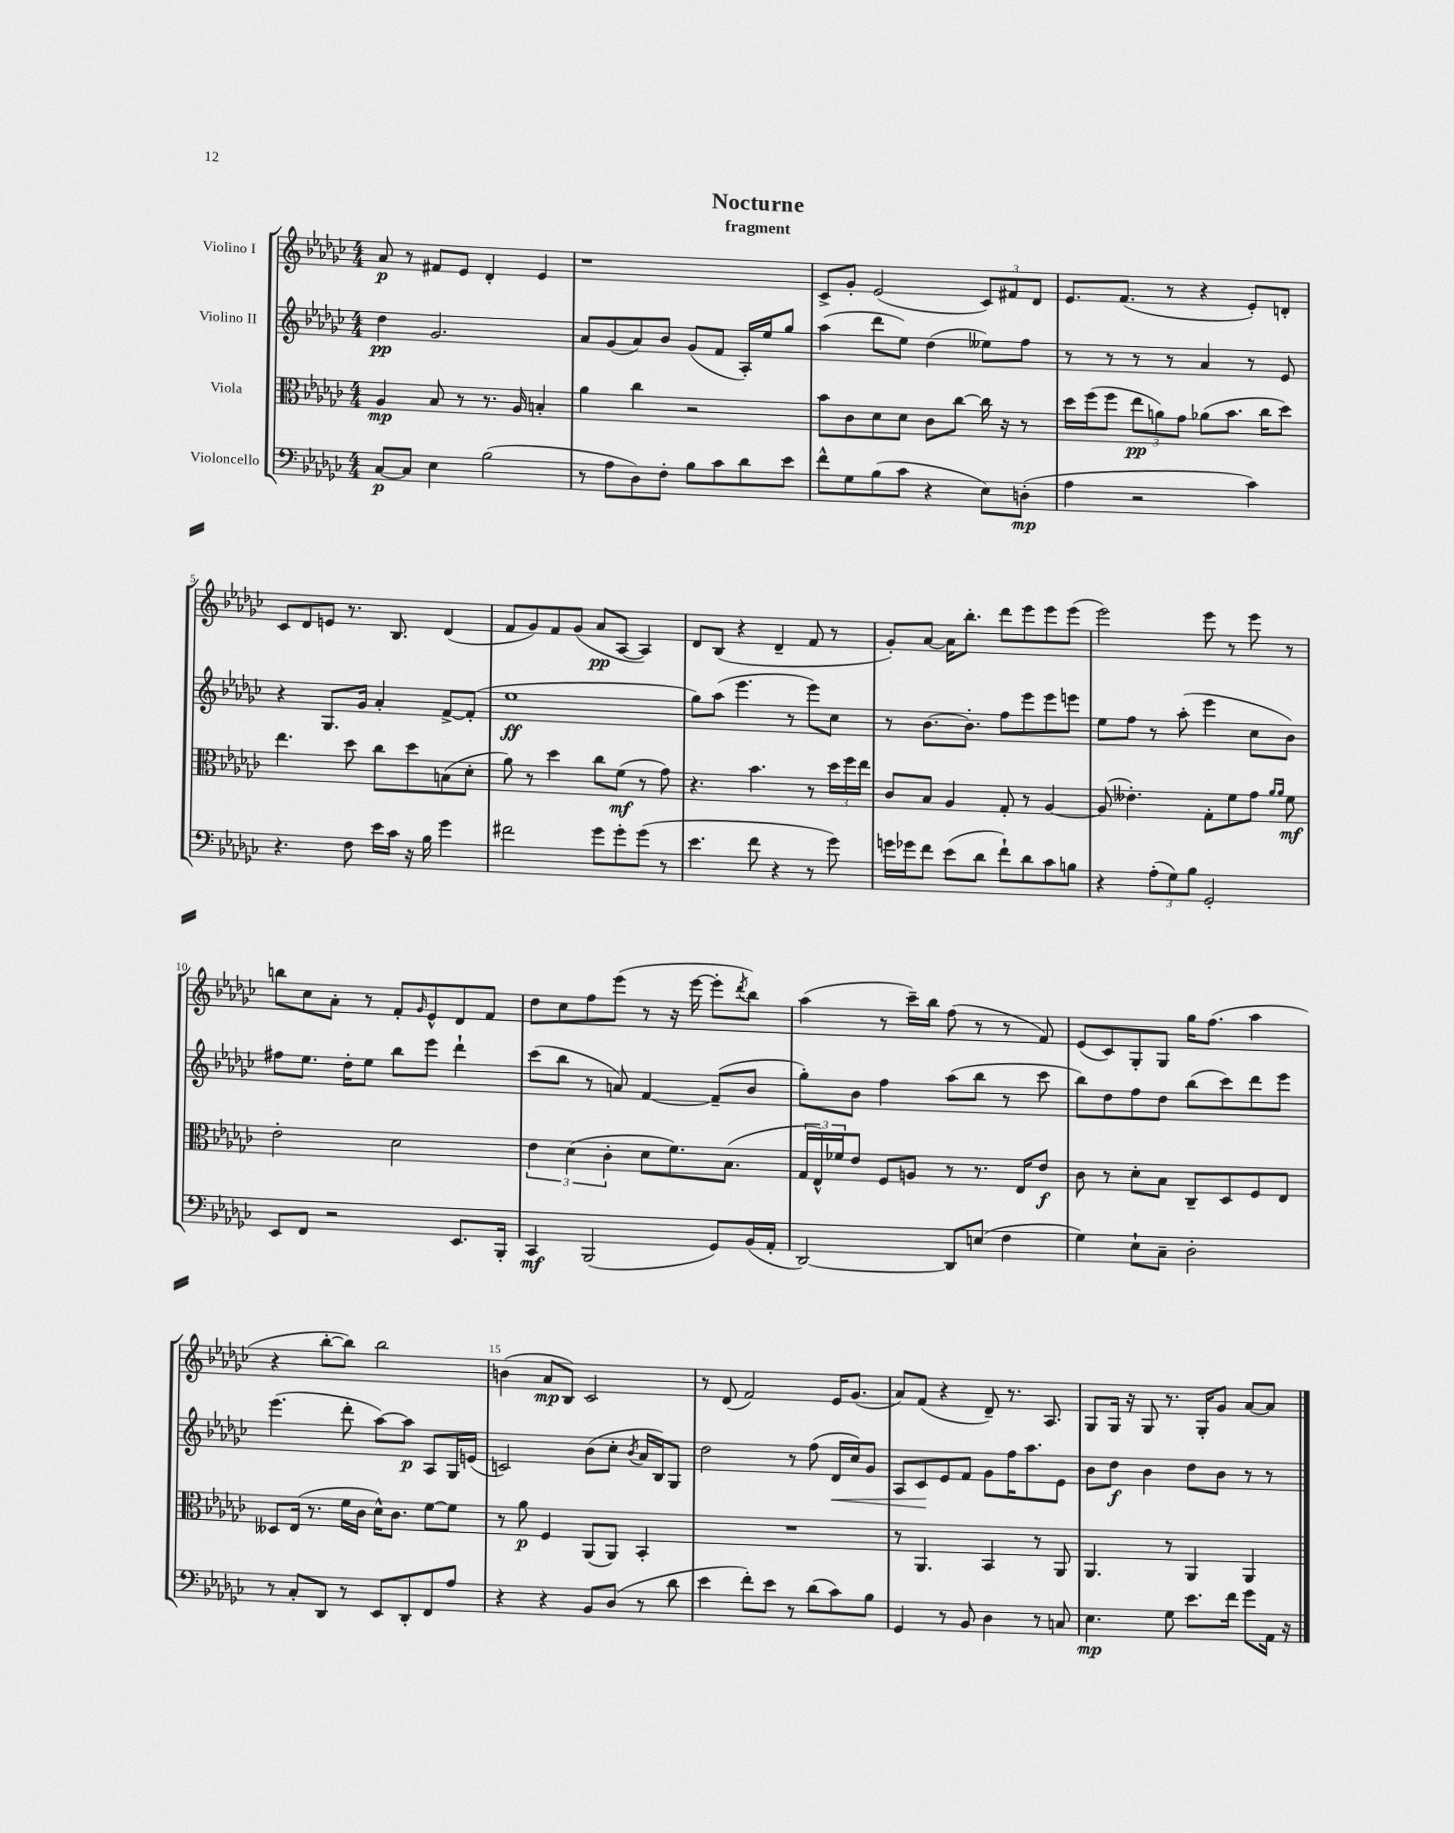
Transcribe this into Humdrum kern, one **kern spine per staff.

**kern	**dynam	**kern	**dynam	**kern	**dynam	**kern	**dynam
*part4	*part4	*part3	*part3	*part2	*part2	*part1	*part1
*staff4	*staff4	*staff3	*staff3	*staff2	*staff2	*staff1	*staff1
*I"Violoncello	*	*I"Viola	*	*I"Violino II	*	*I"Violino I	*
*clefF4	*	*clefC3	*	*clefG2	*	*clefG2	*
*k[b-e-a-d-g-c-]	*	*k[b-e-a-d-g-c-]	*	*k[b-e-a-d-g-c-]	*	*k[b-e-a-d-g-c-]	*
*M4/4	*	*M4/4	*	*M4/4	*	*M4/4	*
=1	=1	=1	=1	=1	=1	=1	=1
[8C-/L	p	4A-/	mp	4dd-\	pp	8a-/	p
8C-/J]	.	.	.	.	.	8r	.
4E-\	.	8B-/	.	2.g-/	.	8f#X/L	.
.	.	8r	.	.	.	8e-/J	.
(2B-\	.	8.r	.	.	.	4d-'/	.
.	.	16A-/	.	.	.	.	.
.	.	4Bn'/	.	.	.	4e-/	.
=2	=2	=2	=2	=2	=2	=2	=2
8r	.	4a-\	.	8a-/L	.	1r	.
8A-\L	.	.	.	(8g-/	.	.	.
8D-\)	.	4cc-\	.	8a-/)	.	.	.
8F'\J	.	.	.	8b-/J	.	.	.
8B-\L	.	2r	.	(8g-/L	.	.	.
8c-\	.	.	.	8f/J	.	.	.
8d-\	.	.	.	16A-'/LL)	.	.	.
.	.	.	.	16ee-/J	.	.	.
8e-\J	.	.	.	8gg-/J	.	.	.
=3	=3	=3	=3	=3	=3	=3	=3
8f^^\L	.	8b-\L	.	(4aa-\	.	8c-^/L	.
8G-\	.	8c-\	.	.	.	8g-'/J	.
(8B-\	.	8d-\	.	8ddd-\L	.	(2e-/	.
8c-\J	.	8d-\J	.	8ee-\J)	.	.	.
4r	.	8c-\L	.	(4dd-\	.	.	.
.	.	[8cc-\J	.	.	.	.	.
8E-\L)	.	16cc-\]	.	8ee--X\L)	.	12c-/L)	.
.	.	16r	.	.	.	.	.
.	.	.	.	.	.	12f#X/	.
(8Dn'\J	mp	8r	.	8ff\J	.	.	.
.	.	.	.	.	.	12d-/J	.
=4	=4	=4	=4	=4	=4	=4	=4
4A-\	.	16dd-\LL	.	8r	.	8.e-/L	.
.	.	(16ff\J	.	.	.	.	.
.	.	8ff\J	.	8r	.	.	.
.	.	.	.	.	.	(8.f/J	.
2r	.	12ee-\L	pp	8r	.	.	.
.	.	12an\)	.	.	.	.	.
.	.	.	.	8r	.	8r	.
.	.	12g-\J	.	.	.	.	.
.	.	(8a-X\L	.	4a-/	.	4r	.
.	.	8.b-\J	.	.	.	.	.
4c-\)	.	.	.	8r	.	8e-'/L)	.
.	.	16cc-\KL	.	.	.	.	.
.	.	8dd-\J)	.	8e-/	.	8dn'/J	.
!!LO:LB:g=z
=5	=5	=5	=5	=5	=5	=5	=5
4.r	.	4.ee-\	.	4r	.	8c-/L	.
.	.	.	.	.	.	8d-/	.
.	.	.	.	8.G-/L	.	8en/J	.
8F\	.	8dd-\	.	.	.	8.r	.
.	.	.	.	16g-/Jk	.	.	.
16e-\LL	.	8cc-\L	.	4a-'/	.	.	.
16c-\JJ	.	.	.	.	.	8.B-/	.
16r	.	8dd-\	.	.	.	.	.
16B-\	.	.	.	.	.	.	.
4g-\	.	(8Bn\	.	[8f^/L	.	(4d-/	.
.	.	8d-'\J	.	(8f'/J]	.	.	.
=6	=6	=6	=6	=6	=6	=6	=6
2f#X\	.	8a-\)	.	1ee-	ff	8f/L	.
.	.	8r	.	.	.	8g-/)	.
.	.	4dd-\	.	.	.	8f/	.
.	.	.	.	.	.	(8g-/J	.
8g-\L	.	8cc-\L	.	.	.	8a-/L	pp
8g-'\	.	(8f\J	mf	.	.	[8A-/J	.
(8g-\J	.	8r	.	.	.	4A-/])	.
8r	.	8g-\)	.	.	.	.	.
=7	=7	=7	=7	=7	=7	=7	=7
4.e-\	.	4.r	.	8gg-\L)	.	8d-/L	.
.	.	.	.	(8aa-\J	.	(8B-/J	.
.	.	.	.	4.eee-\	.	4r	.
8f\	.	4.b-\	.	.	.	.	.
4r	.	.	.	.	.	4d-~/	.
.	.	.	.	8r	.	.	.
8r	.	8r	.	8eee-\L)	.	8f/	.
8g-\)	.	24dd-\LL	.	8cc-\J	.	8r	.
.	.	24ff\	.	.	.	.	.
.	.	24ee-\JJ	.	.	.	.	.
=8	=8	=8	=8	=8	=8	=8	=8
16gn\LL	.	8c-/L	.	8r	.	8g-'/L)	.
16g-X\J	.	.	.	.	.	.	.
8f\J	.	8B-/J	.	[8.b-\L	.	[8a-/J	.
(8e-\L	.	4A-/	.	.	.	16a-\KL]	.
.	.	.	.	8.b-'\J]	.	8.bb-'\J	.
8d-\J	.	.	.	.	.	.	.
8f`\L)	.	8G-'/	.	8ff\L	.	8ddd-\L	.
8d-\	.	8r	.	8eee-\	.	8eee-\	.
8c-\	.	[4A-/	.	8eee-\	.	8eee-\	.
8Bn\J	.	.	.	8eeen\J	.	(8eee-\J	.
=9	=9	=9	=9	=9	=9	=9	=9
4r	.	(8A-/]	.	8ee-\L	.	2eee-\)	.
.	.	4.e--X'\)	.	8ff\J	.	.	.
(12A-'\L	.	.	.	8r	.	.	.
12G-\)	.	.	.	.	.	.	.
.	.	.	.	(8aa-'\	.	.	.
12B-\J	.	.	.	.	.	.	.
2GG-'/	.	8G-'\L	.	4eee-\	.	8eee-\	.
.	.	8f\	.	.	.	8r	.
.	.	8g-\J	.	8cc-\L	.	8eee-\	.
.	.	16qqa-/LL	.	.	.	.	.
.	.	16qqa-/JJ	.	.	.	.	.
.	.	8f\	mf	8b-\J)	.	8r	.
!!LO:LB:g=z
=10	=10	=10	=10	=10	=10	=10	=10
8EE-/L	.	2e-'\	.	8ff#X\L	.	8bbn\L	.
8FF/J	.	.	.	8.ee-\J	.	8cc-\	.
2r	.	.	.	.	.	8a-'\J	.
.	.	.	.	16dd-'\KL	.	.	.
.	.	.	.	8ee-\J	.	8r	.
.	.	2d-\	.	8bb-\L	.	8f'/L	.
.	.	.	.	.	.	16qqg-/	.
.	.	.	.	8eee-\J	.	8e-^^/	.
8.EE-/L	.	.	.	4ddd-`\	.	8d-/	.
.	.	.	.	.	.	8f/J	.
16BBB-'/Jk	.	.	.	.	.	.	.
=11	=11	=11	=11	=11	=11	=11	=11
4CC-/	mf	6e-\	.	(8ccc-\L	.	8dd-\L	.
.	.	.	.	8bb-\J	.	8cc-\	.
.	.	(6d-\	.	.	.	.	.
(2BBB-/	.	.	.	8r	.	8ff\	.
.	.	6c-'\	.	.	.	.	.
.	.	.	.	8an/)	.	(8eee-\J	.
.	.	8d-\L	.	[4f/	.	8r	.
.	.	8.f\)	.	.	.	16r	.
.	.	.	.	.	.	[16eee-\	.
8GG-/L)	.	.	.	(8f~/L]	.	8eee-'\L]	.
.	.	(8.B-\J	.	.	.	.	.
.	.	.	.	.	.	8qddd-/	.
(16BB-/L	.	.	.	8b-/J	.	8bb-\J)	.
16AA-'/JJ	.	.	.	.	.	.	.
=12	=12	=12	=12	=12	=12	=12	=12
[2DD-/)	.	24G-/LL	.	8gg-'\L)	.	(4aa-\	.
.	.	24E-^^/)	.	.	.	.	.
.	.	24f-X/J	.	.	.	.	.
.	.	8e-/J	.	8b-\J	.	.	.
.	.	8F/L	.	4ff\	.	8r	.
.	.	8An/J	.	.	.	16ccc-~\LL)	.
.	.	.	.	.	.	16bb-\JJ	.
8DD-/L]	.	8r	.	(8aa-\L	.	(8ff\	.
(8En/J	.	8.r	.	8bb-\J	.	8r	.
4F\	.	.	.	8r	.	8r	.
.	.	16E-/KL	.	.	.	.	.
.	.	8e-/J	f	8ccc-\	.	8f/)	.
=13	=13	=13	=13	=13	=13	=13	=13
4G-\)	.	8c-\	.	8bb-\L)	.	(8e-/L	.
.	.	8r	.	8dd-\	.	8c-/)	.
8E-`\L	.	8d-'\L	.	8ff\	.	8G-'/	.
8C-~\J	.	8B-\J	.	8dd-\J	.	8G-/J	.
2D-'\	.	8C-~/L	.	(8bb-\L	.	16gg-\KL	.
.	.	.	.	.	.	(8.ff\J	.
.	.	8D-/	.	8ccc-\)	.	.	.
.	.	8F/	.	8ddd-\	.	4aa-\	.
.	.	8E-/J	.	8eee-\J	.	.	.
!!LO:LB:g=z
=14	=14	=14	=14	=14	=14	=14	=14
8r	.	8D--X/L	.	(4.eee-\	.	4r	.
8C-'/L	.	(16E-/Jk	.	.	.	.	.
.	.	8.r	.	.	.	.	.
8DD-/J	.	.	.	.	.	[8bb-'\L	.
8r	.	16f\LL	.	8ddd-'\	.	8bb-\J])	.
.	.	16c-\JJ	.	.	.	.	.
8EE-/L	.	16d-^^\KL)	.	[8aa-\L)	.	2bb-\	.
.	.	8.c-\J	.	.	.	.	.
8DD-'/	.	.	.	8aa-\J]	p	.	.
8FF/	.	[8f\L	.	8A-/L	.	.	.
8A-/J	.	8f\J]	.	16G-/L	.	.	.
.	.	.	.	(16en/JJ	.	.	.
=15	=15	=15	=15	=15	=15	=15	=15
4r	.	8r	.	2cn/)	.	(4bn\	.
.	.	8a-\	p	.	.	.	.
4r	.	4F/	.	.	.	8a-/L	mp
.	.	.	.	.	.	8B-/J)	.
8BB-/L	.	(8AA-/L	.	(8b-\L	.	2c-/	.
(8D-/J	.	8AA-/J)	.	8cc-'\J	.	.	.
.	.	.	.	8qb-/	.	.	.
8r	.	4BB-'/	.	16a-/LL	.	.	.
.	.	.	.	16B-/J)	.	.	.
8d-\	.	.	.	8G-/J	.	.	.
=16	=16	=16	=16	=16	=16	=16	=16
4e-\	.	1r	.	2dd-\	.	8r	.
.	.	.	.	.	.	(8d-/	.
8f'\L)	.	.	.	.	.	2f/)	.
8e-\J	.	.	.	.	.	.	.
8r	.	.	.	8r	.	.	.
(8d-\L	.	.	.	(8ff\	.	.	.
!	!	!	!	!	!LO:HP:b	!	!
8c-\)	.	.	.	16d-/LL	<	16e-/KL	.
.	.	.	.	16cc-/J)	.	(8.g-/J	.
8B-\J	.	.	.	8g-/J	.	.	.
=17	=17	=17	=17	=17	=17	=17	=17
4GG-/	.	8r	.	8A-/L	.	8a-/L)	.
.	.	4.AA-/	.	8c-/	.	(8f/J	.
8r	.	.	.	8e-/	[	4r	.
8BB-/	.	.	.	8f/J	.	.	.
4D-\	.	4BB-/	.	8g-\L	.	8d-~/)	.
.	.	.	.	16ff\K	.	8.r	.
.	.	.	.	8.aa-\	.	.	.
8r	.	8r	.	.	.	.	.
.	.	.	.	.	.	8.A-/	.
8Cn/	.	8AA-/	.	8e-\J	.	.	.
=18	=18	=18	=18	=18	=18	=18	=18
4.E-\	mp	4.AA-/	.	8b-\L	.	8G-/L	.
.	.	.	.	8dd-\J	f	16G-/Jk	.
.	.	.	.	.	.	16r	.
.	.	.	.	4b-\	.	8G-/	.
8G-\	.	8r	.	.	.	8.r	.
8.e-\L	.	4AA-/	.	8dd-\L	.	.	.
.	.	.	.	.	.	16G-'/KL	.
.	.	.	.	8b-\J	.	8g-/J	.
16f\Jk	.	.	.	.	.	.	.
8g-\L	.	4AA-/	.	8r	.	[8a-/L	.
16AA-\Jk	.	.	.	8r	.	8a-/J]	.
16r	.	.	.	.	.	.	.
==	==	==	==	==	==	==	==
*-	*-	*-	*-	*-	*-	*-	*-
